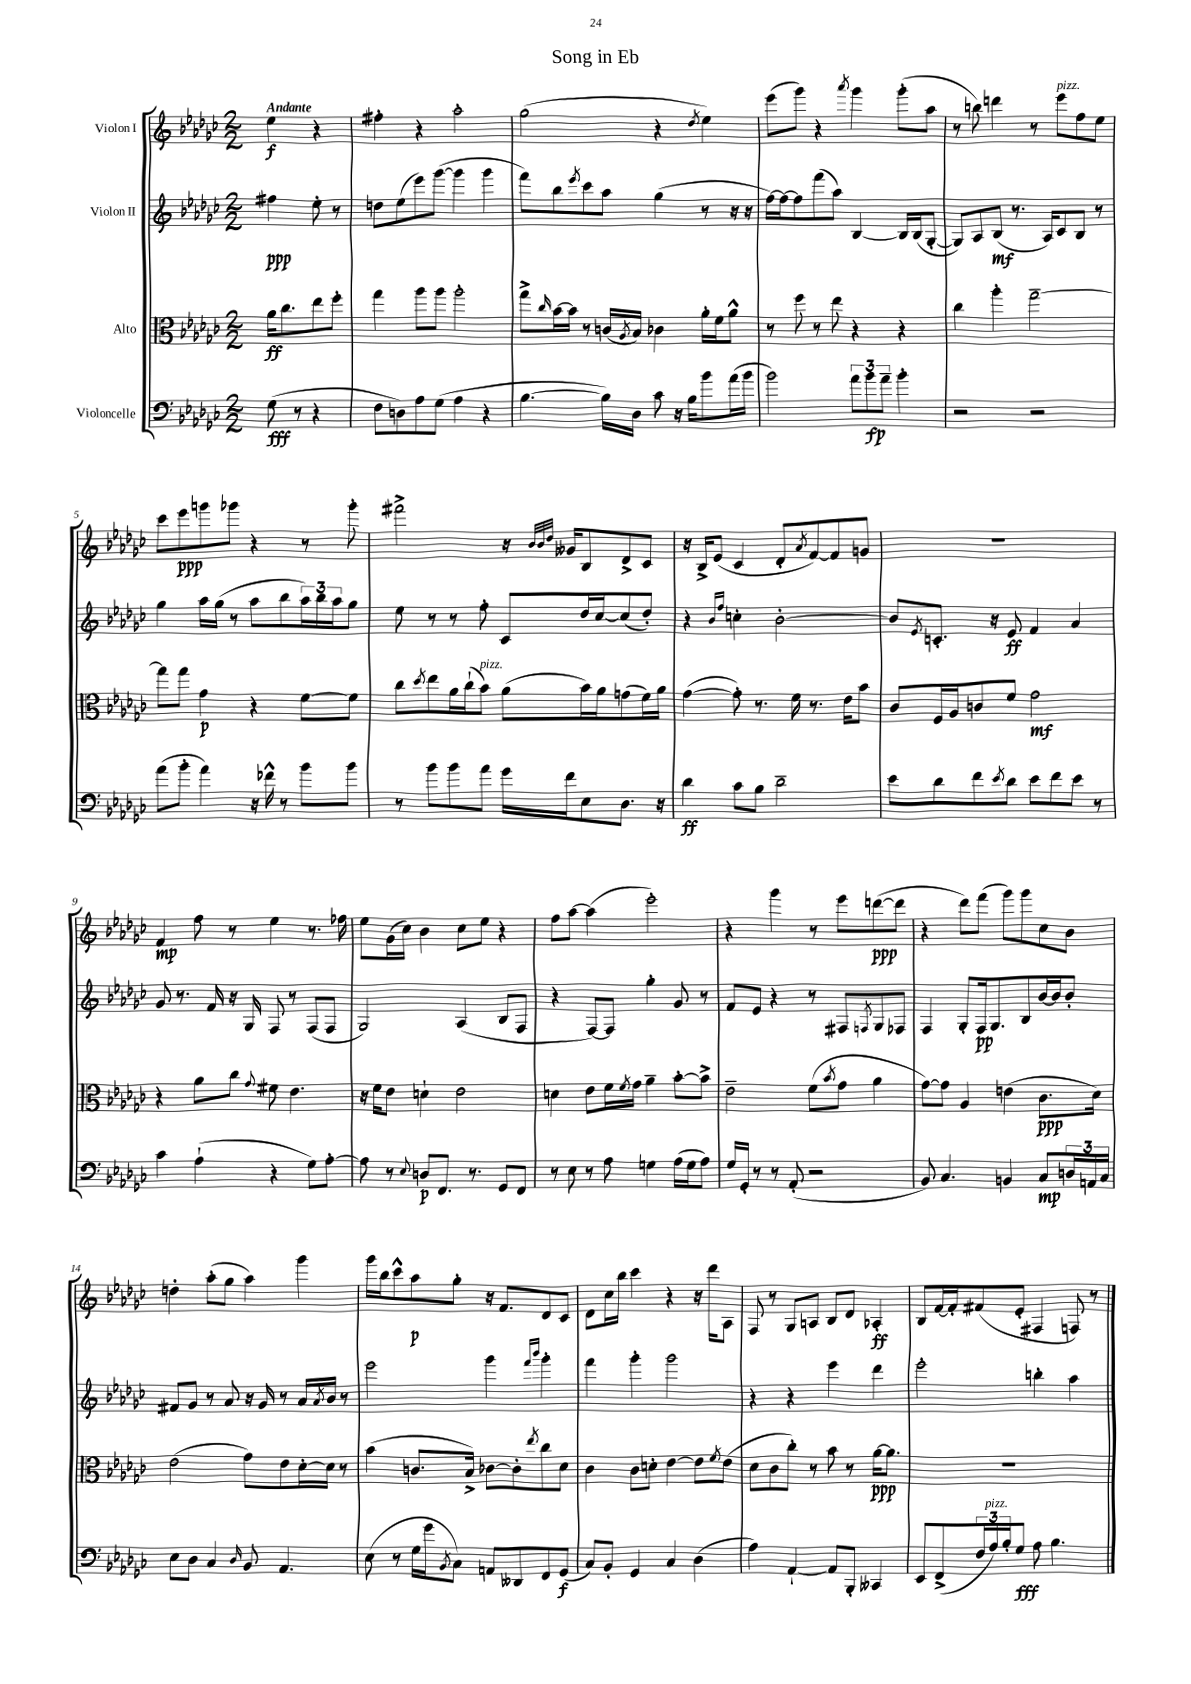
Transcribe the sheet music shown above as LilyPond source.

\header { title = "Song in Eb" }
<<
\new StaffGroup <<
\new Staff = "s0" \with { instrumentName = "Violon I" } {
    \clef treble \key ges \major \numericTimeSignature \time 2/2 \partial 2 \tempo "Andante"
    ees''4\f r4 |
    fis''4-. r4 aes''2-. |
    ges''2( r4 \acciaccatura { des''8 } ees''4) |
    ees'''8( ges'''8) r4 \acciaccatura { aes'''8 } ges'''4 ges'''8-.( aes''8 |
    r8 b''8) d'''4 r8 ees'''8^\markup { \italic "pizz." } f''8 ees''8 |
    ces'''8 ees'''8\ppp g'''8 ges'''8 r4 r8 ges'''8-. |
    fis'''2-> r16 \grace { bes'32 bes'32 des''32 } geses'16 bes8 des'8-> ces'8 |
    r16 bes16-> ees'8( ces'4 des'8-. \acciaccatura { aes'8 } f'8~) f'8 g'8 |
    R1 |
    f'4\mp f''8 r8 ees''4 r8. fes''16 |
    ees''8 ges'16( ces''16) bes'4 ces''8 ees''8 r4 |
    f''8 aes''8~ aes''4( ees'''2-.) |
    r4 ges'''4 r8 ees'''8 d'''8~\ppp( d'''8 |
    r4 des'''8) f'''8( ges'''8) ges'''8 ces''8 bes'8 |
    d''4-. aes''8-.( ges''8 aes''4) ges'''4 |
    ges'''16 bes''16 ces'''8-^ aes''8\p ges''8-. r16 f'8. des'8 ces'8 |
    des'8 ces''16 bes''16 ces'''4 r4 r16 des'''16 aes8 |
    f8 r8 ges8 a8 bes8 des'8 aes4-.\ff |
    bes8 f'16~ f'16-. fis'8( ees'8-. fis4 f8) r8 \bar "|." |
}
\new Staff = "s1" \with { instrumentName = "Violon II" } {
    \clef treble \key ges \major \numericTimeSignature \time 2/2 \partial 2
    fis''4\ppp ees''8-. r8 |
    d''8 ees''8( ees'''8) ges'''8~( ges'''4 ges'''4 |
    f'''8) bes''8 \acciaccatura { ees'''8 } ces'''8 aes''8 ges''4( r8 r16 r16 |
    f''16~) f''16~ f''8 f'''8( aes''8) bes4~ bes16 bes16( ges8~-. |
    ges8) aes8 bes8\mf( r8. aes16) ces'8 bes8 r8 |
    ges''4 aes''16 ges''16( r8 aes''8 bes''8 \tuplet 3/2 { aes''16) bes''16 aes''16 } ges''8 |
    ees''8 r8 r8 f''8-. ces'8 des''16 ces''16~ ces''8( des''8-.) |
    r4 \grace { bes'16 f''16 } c''4-. bes'2~-. |
    bes'8 \acciaccatura { ees'8 } c'8.-. r16 ees'8\ff f'4 aes'4 |
    ges'8 r8. f'16 r16 ges16 f8 r8 f8( f8 |
    ges2) aes4( bes8 f8 |
    r4 f8~) f8 ges''4-. ges'8 r8 |
    f'8 ees'8 r4 r8 fis8 \acciaccatura { f8 } ges8 fes8 |
    f4 ges8-. f16\pp ges8. bes8 bes'16~ bes'16 bes'8-. |
    fis'8 ges'8 r8 aes'8 r16 ges'16 r8 aes'16 \acciaccatura { aes'8 } bes'16 r8 |
    ees'''2 ges'''4 \grace { f'''16 bes'''16 } ges'''4-. |
    f'''4 ges'''4-. ges'''2 |
    r4 r4 ees'''4 des'''4 |
    ees'''2-. b''4-. aes''4 \bar "|." |
}
\new Staff = "s2" \with { instrumentName = "Alto" } {
    \clef alto \key ges \major \numericTimeSignature \time 2/2 \partial 2
    aes'16\ff ces''8. ees''8 f''8-. |
    ges''4 aes''8 aes''8 aes''2-. |
    ges''8-> \grace { ces''16 } bes'16~ bes'16 r8 c'16( \acciaccatura { aes8 } bes16) ces'4 aes'16-. f'16 aes'8-^ |
    r8 f''8 r8 ees''8 r4 r4 |
    ces''4 aes''4-. ges''2~-- |
    ges''8 ges''8 ges'4\p r4 f'8~ f'8 |
    ces''8 \acciaccatura { des''8 } ees''8 aes'16 ces''16-!( bes'8^\markup { \italic "pizz." }) aes'8( bes'16) aes'16 g'8( f'16) aes'16 |
    ges'4~( ges'8-.) r8. f'16 r8. ees'16 bes'8 |
    ces'8 f16 aes16 c'8 f'8 ges'2\mf |
    r4 aes'8 ces''8 \appoggiatura { ges'8 } fis'8 ees'4. |
    r16 f'16 ees'8 d'4-! ees'2 |
    d'4 ees'8 f'16 \acciaccatura { f'8 } ges'16 aes'4-- bes'8~-. bes'8-> |
    ees'2-- f'8( \acciaccatura { bes'8 } ges'8 aes'4 |
    ges'8~) ges'8 aes4 e'4( ces'8.\ppp des'16) |
    ees'2( ges'8) ees'8 des'16~-. des'16 r8 |
    bes'4( c'8. bes16->) ces'8~ ces'8-. \acciaccatura { ees''8 } ces''8 des'8 |
    ces'4 ces'8 d'8-. ees'4~ ees'8 \acciaccatura { f'8 } ees'8( |
    des'8 ces'8 ces''8-.) r8 bes'8 r8 aes'16~\ppp aes'8. |
    R1 \bar "|." |
}
\new Staff = "s3" \with { instrumentName = "Violoncelle" } {
    \clef bass \key ges \major \numericTimeSignature \time 2/2 \partial 2
    ges8\fff( r8 r4 |
    f8 d8) aes8 ges8( aes4 r4 |
    bes4.~ bes16) des16 ces'8 r16 bes16 bes'8 aes'16( bes'16 |
    bes'2) \tuplet 3/2 { aes'8 bes'8\fp aes'8-- } bes'4-. |
    r2 r2 |
    aes'8( bes'8-. aes'4) r16 fes'16-^ r8 bes'8 bes'8 |
    r8 bes'8 bes'8 aes'8 ges'16 f'16 ees8 des8. r16 |
    des'4\ff ces'8 bes8 des'2-- |
    ees'8 des'8 f'8 \acciaccatura { ees'8 } des'8 ees'8 f'8 ees'8 r8 |
    ces'4 aes4-!( r4 ges8) aes8~-. |
    aes8 r8 \appoggiatura { ees8 } d8\p f,8. r8. ges,8 f,8 |
    r8 ees8 r8 aes8 g4 aes16( g16 aes8) |
    ges16 ges,16-. r8 r8 aes,8-.( r2 |
    bes,8) ces4. b,4 ces8\mp \tuplet 3/2 { d16 a,16 ces16 } |
    ees8 des8 ces4 \grace { des16 } bes,8 aes,4. |
    ees8( r8 ges16 ges'16 \acciaccatura { bes,8 } ces8) a,8 deses,8 f,8 ges,8\f( |
    ces8) bes,8-. ges,4 ces4 des4( |
    aes4) aes,4~-! aes,8 bes,,8-. ceses,4 |
    ees,8 f,8->( \tuplet 3/2 { f16 aes16^\markup { \italic "pizz." }) bes16-. } ges8\fff aes8 bes4. \bar "|." |
}
>>
>>
